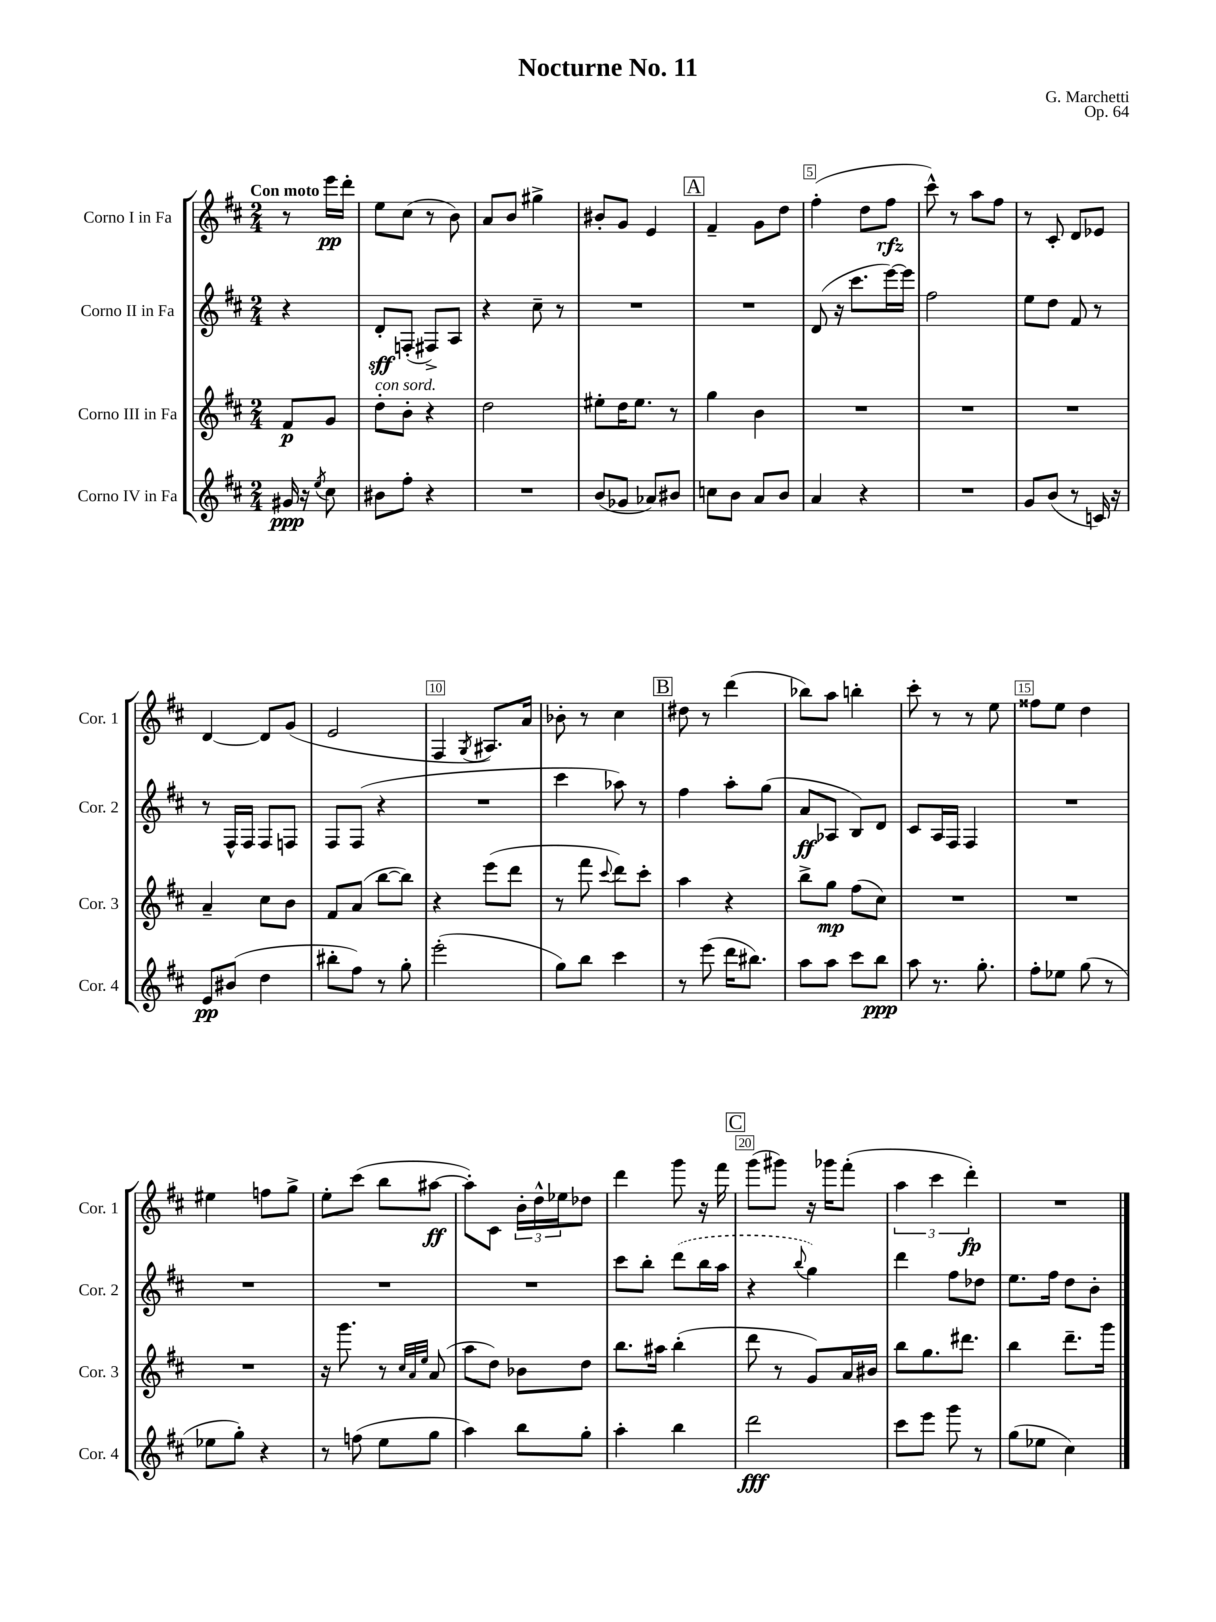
\header { title = "Nocturne No. 11" composer = "G. Marchetti" opus = "Op. 64" }
<<
\new StaffGroup <<
\new Staff = "s0" \with { instrumentName = "Corno I in Fa" shortInstrumentName = "Cor. 1" } {
    \clef treble \key d \major \numericTimeSignature \time 2/4 \partial 4 \tempo "Con moto"
    r8 e'''16\pp d'''16-. |
    e''8 cis''8( r8 b'8) |
    a'8 b'8 gis''4-> |
    bis'8-. g'8 e'4 |
    \mark \markup { \box "A" } fis'4-- g'8 d''8 |
    fis''4-.( d''8 fis''8\rfz |
    cis'''8-^) r8 a''8 fis''8 |
    r8 cis'8-. d'8 ees'8 |
    d'4~ d'8 g'8( |
    e'2 |
    fis4 \acciaccatura { g8 } ais8.) a'16 |
    bes'8-. r8 cis''4 |
    \mark \markup { \box "B" } dis''8 r8 d'''4( |
    bes''8) a''8 b''4-. |
    cis'''8-. r8 r8 e''8 |
    fisis''8 e''8 d''4 |
    eis''4 f''8 g''8-> |
    e''8-. cis'''8( b''8 ais''8~\ff |
    ais''8-.) cis'8 \tuplet 3/2 { b'16-. d''16-^ ees''16 } des''8 |
    d'''4 g'''8 r16 fis'''16 |
    \mark \markup { \box "C" } g'''8( gis'''8) r16 ges'''16 fis'''8-.( |
    \tuplet 3/2 { a''4 cis'''4 d'''4-.\fp) } |
    R2 \bar "|." |
}
\new Staff = "s1" \with { instrumentName = "Corno II in Fa" shortInstrumentName = "Cor. 2" } {
    \clef treble \key d \major \numericTimeSignature \time 2/4 \partial 4
    r4 |
    d'8-.\sff f8-.( fis8->) a8 |
    r4 cis''8-- r8 |
    R2 |
    \mark \markup { \box "A" } R2 |
    d'8( r16 cis'''8. e'''16~) e'''16 |
    fis''2 |
    e''8 d''8 fis'8 r8 |
    r8 fis16-^ fis16 fis8 f8 |
    fis8 fis8( r4 |
    R2 |
    cis'''4 aes''8) r8 |
    \mark \markup { \box "B" } fis''4 a''8-. g''8( |
    a'8\ff aes8 b8) d'8 |
    cis'8 a16 fis16 fis4 |
    R2 |
    R2 |
    R2 |
    R2 |
    cis'''8 b''8-. \once \slurDashed d'''8( b''16 a''16 |
    \mark \markup { \box "C" } r4 \appoggiatura { b''8 } g''4) |
    d'''4 fis''8 des''8 |
    e''8. fis''16 d''8 b'8-. \bar "|." |
}
\new Staff = "s2" \with { instrumentName = "Corno III in Fa" shortInstrumentName = "Cor. 3" } {
    \clef treble \key d \major \numericTimeSignature \time 2/4 \partial 4
    fis'8\p g'8 |
    d''8-.^\markup { \italic "con sord." } b'8-. r4 |
    d''2 |
    eis''8-. d''16 eis''8. r8 |
    \mark \markup { \box "A" } g''4 b'4 |
    R2 |
    R2 |
    R2 |
    a'4-- cis''8 b'8 |
    fis'8 a'8( b''8~ b''8) |
    r4 e'''8( d'''8 |
    r8 fis'''8 \appoggiatura { cis'''8 } d'''8) cis'''8-. |
    \mark \markup { \box "B" } a''4 r4 |
    b''8-> g''8\mp fis''8( cis''8) |
    R2 |
    R2 |
    R2 |
    r16 g'''8. r8 \grace { cis''32 a'32 e''32 } a'8( |
    a''8 d''8) bes'8 d''8 |
    b''8. ais''16 b''4-.( |
    \mark \markup { \box "C" } d'''8 r8 g'8) a'16 bis'16 |
    b''8 g''8. dis'''8. |
    b''4 d'''8.-- g'''16 \bar "|." |
}
\new Staff = "s3" \with { instrumentName = "Corno IV in Fa" shortInstrumentName = "Cor. 4" } {
    \clef treble \key d \major \numericTimeSignature \time 2/4 \partial 4
    gis'16\ppp r16 \acciaccatura { e''8 } cis''8 |
    bis'8 fis''8-. r4 |
    R2 |
    b'8( ges'8 aes'8) bis'8 |
    \mark \markup { \box "A" } c''8 b'8 a'8 b'8 |
    a'4 r4 |
    R2 |
    g'8 b'8( r8 c'16) r16 |
    e'8\pp bis'8( d''4 |
    bis''8-. fis''8) r8 g''8-. |
    e'''2-.( |
    g''8) b''8 cis'''4 |
    \mark \markup { \box "B" } r8 e'''8( d'''16 bis''8.) |
    a''8 a''8 cis'''8 b''8\ppp |
    a''8 r8. g''8.-. |
    fis''8-. ees''8 g''8( r8 |
    ees''8 g''8-.) r4 |
    r8 f''8( e''8 g''8 |
    a''4) b''8 g''8-. |
    a''4-. b''4 |
    \mark \markup { \box "C" } d'''2\fff |
    cis'''8 e'''8 g'''8 r8 |
    g''8( ees''8 cis''4) \bar "|." |
}
>>
>>
\layout { \context { \Score \override BarNumber.break-visibility = ##(#f #t #t) barNumberVisibility = #(every-nth-bar-number-visible 5) \override BarNumber.stencil = #(make-stencil-boxer 0.1 0.3 ly:text-interface::print) } }
